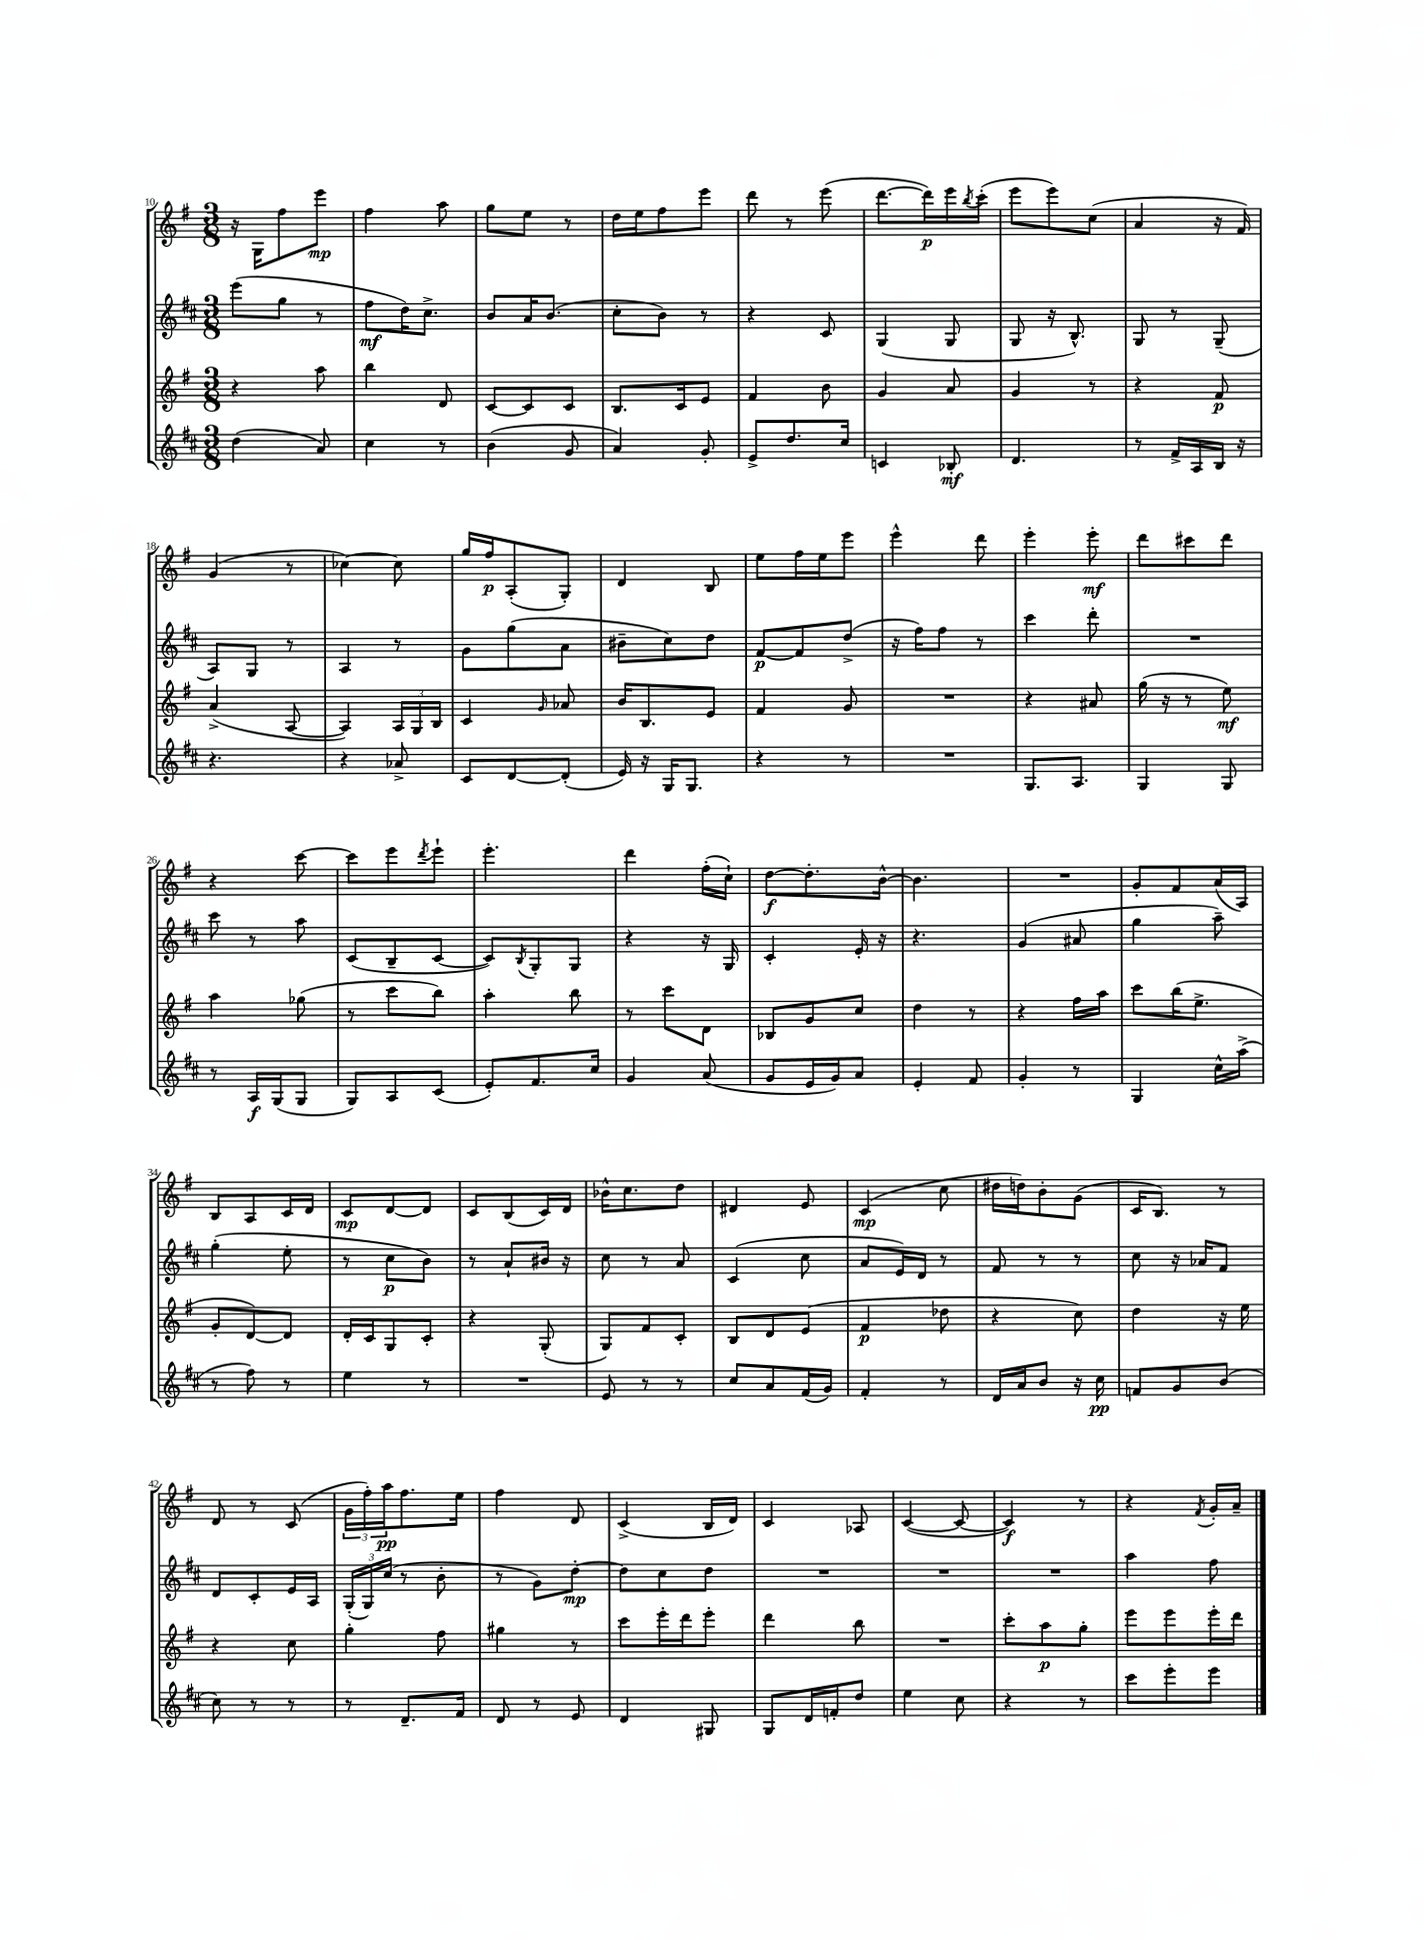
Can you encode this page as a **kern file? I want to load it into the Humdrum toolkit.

**kern	**kern	**kern	**kern
*staff4	*staff3	*staff2	*staff1
*clefG2	*clefG2	*clefG2	*clefG2
*k[f#c#]	*k[f#]	*k[f#c#]	*k[f#]
*M3/8	*M3/8	*M3/8	*M3/8
(4dd\	4r	(8eee\L	16r
.	.	.	16G\LK
.	.	8gg\J	8ff#\
8a/)	8aa\	8r	8eee\J
=	=	=	=
4cc#\	4bb\	8ff#\L	4ff#\
.	.	16dd\K)	.
.	.	8.cc#^\J	.
8r	8d/	.	8aa\
=	=	=	=
(4b\	[8c/L	8b/L	8gg\L
.	8c/]	16a/K	8ee\J
.	.	(8.b/J	.
8g/	8c/J	.	8r
=	=	=	=
4a/)	8.B/L	8cc#'\L	16dd\LL
.	.	.	16ee\J
.	.	8b\J)	8ff#\
.	16c/k	.	.
8g'/	8e/J	8r	8eee\J
=	=	=	=
8e^/L	4f#/	4r	8ddd\
8.dd/	.	.	8r
.	8b\	8c#/	(8eee\
16cc#/Jk	.	.	.
=	=	=	=
4c/	4g/	(4G/	[8.ddd\L
.	.	.	16ddd\]L)
8B-'/	8a/	8G/	16eee\
.	.	.	8qbb/
.	.	.	(16ccc'\JJ
=	=	=	=
4.d/	4g/	8G/	8eee\L
.	.	16r	8eee\)
.	.	8.B^^/)	.
.	8r	.	(8cc\J
=	=	=	=
8r	4r	8G/	4a/
16f#^/LL	.	8r	.
16A/	.	.	.
16B/JJ	8f#/	(8G~/	16r
16r	.	.	16f#/)
=	=	=	=
4.r	(4a^/	8A/L)	(4g/
.	.	8G/J	.
.	[8A/	8r	8r
=	=	=	=
4r	4A/])	4A/	[4cc-\)
8a-^/	24A/LL	8r	8cc-\]
.	24G/	.	.
.	24B/JJ	.	.
=	=	=	=
8c#/L	4c/	8g\L	16gg/LL
.	.	.	16ff#/J
[8d/	.	(8gg\	(8A'/
.	16qqg/	.	.
(8d'/]J	8a-/	8a\J	8G'/J)
=	=	=	=
16e/)	16b/LK	8b#~\L	4d/
16r	8.B/	.	.
16G/LK	.	8cc#\)	.
8.G/J	.	.	.
.	8e/J	8dd\J	8B/
=	=	=	=
4r	4f#/	[8f#/L	8ee\L
.	.	8f#/]	16ff#\L
.	.	.	16ee\J
8r	8g/	(8dd^/J	8eee\J
=	=	=	=
4.r	4.r	16r	4eee^^\
.	.	16ff#\LK)	.
.	.	8ff#\J	.
.	.	8r	8ddd\
=	=	=	=
8.G/L	4r	4ccc#\	4eee'\
8.A/J	.	.	.
.	8a#/	8ddd'\	8eee'\
=	=	=	=
4G/	(16gg\	4.r	8ddd\L
.	16r	.	.
.	8r	.	8ccc#\
8G/	8ee\)	.	8ddd\J
=	=	=	=
8r	4aa\	8ccc#\	4r
16A/LL	.	8r	.
(16G/J	.	.	.
8G/J	(8gg-\	8aa\	[8ccc\
=	=	=	=
8G/L)	8r	(8c#/L	8ccc\]L
8A/	8ccc\L	8B~/	8eee\
.	.	.	8qddd/
(8c#/J	8bb\J)	[8c#/J	8eee`\J
=	=	=	=
8e'/L)	4aa'\	8c#/]L)	4.eee'\
.	.	8qB/	.
8.f#/	.	8G'/	.
.	8bb\	8G/J	.
16cc#/Jk	.	.	.
=	=	=	=
4g/	8r	4r	4ddd\
.	8ccc\L	.	.
(8a/	8d\J	16r	(16ff#'\LL
.	.	16G/	16cc`\JJ)
=	=	=	=
8g/L	8B-/L	4c#'/	[8dd\L
16e/L	8g/	.	8.dd'\]
16g/J)	.	.	.
8a/J	8cc/J	16e'/	.
.	.	16r	[16b^^\Jk
=	=	=	=
4e'/	4dd\	4.r	4.b\]
8f#/	8r	.	.
=	=	=	=
4g'/	4r	(4g/	4.r
8r	16ff#\LL	8a#/	.
.	16aa\JJ	.	.
=	=	=	=
4G/	8ccc\L	4gg\	8g'/L
.	(16bb\K	.	8f#/
.	8.ee^\J	.	.
16cc#^^\LL	.	8aa~\)	(16a/L
(16aa^\JJ	.	.	16A/JJ)
=	=	=	=
8r	8g'/L	(4gg'\	8B/L
8ff#\)	[8d/)	.	8A/
8r	8d/]J	8ee'\	16c/L
.	.	.	16d/JJ
=	=	=	=
4ee\	16d'/LL	8r	8c/L
.	16c/J	.	.
.	8G/	8cc#\L	[8d/
8r	8c'/J	8b\J)	8d/]J
=	=	=	=
4.r	4r	8r	8c/L
.	.	8a`/L	(8B/
.	(8G'/	16b#/Jk	16c/L)
.	.	16r	16d/JJ
=	=	=	=
8e/	8G/L)	8cc#\	16b-^^\LK
.	.	.	8.cc\
8r	8f#/	8r	.
8r	8c'/J	8a/	8dd\J
=	=	=	=
8cc#/L	8B/L	(4c#/	4d#/
8a/	8d/	.	.
(16f#/L	(8e/J	8cc#\	8e/
16g/JJ)	.	.	.
=	=	=	=
4f#'/	4f#/	8a/L	(4c/
.	.	16e/L)	.
.	.	16d/JJ	.
8r	8dd-\	8r	8cc\
=	=	=	=
16d/LL	4r	8f#/	16dd#\LL
16a/J	.	.	16dd\J)
8b/J	.	8r	8b'\
16r	8cc\)	8r	(8g\J
16cc#\	.	.	.
=	=	=	=
8f/L	4dd\	8cc#\	16c/LK
.	.	.	8.B/J)
8g/	.	16r	.
.	.	16a-/LK	.
(8b/J	16r	8f#/J	8r
.	16ee\	.	.
=	=	=	=
8cc#\)	4r	8d/L	8d/
8r	.	8c#'/	8r
8r	8cc\	16e/L	(8c/
.	.	16A/JJ	.
=	=	=	=
8r	4gg'\	(24G'/LL	24g\LL
.	.	24G/)	24ff#'\)
.	.	(24cc#/JJ	24aa\J
8.d~/L	.	8r	8.ff#\
.	8ff#\	8b'\	.
16f#/Jk	.	.	16ee\Jk
=	=	=	=
8d/	4gg#\	8r	4ff#\
8r	.	8g\L)	.
8e/	8r	[8dd'\J	8d/
=	=	=	=
4d/	8ccc\L	8dd\]L	(4c^/
.	16eee'\L	8cc#\	.
.	16ddd\J	.	.
8G#/	8eee'\J	8dd\J	16B/LL
.	.	.	16d/JJ)
=	=	=	=
8G/L	4ddd\	4.r	4c/
16d/L	.	.	.
16f'/J	.	.	.
8dd/J	8bb\	.	8A-/
=	=	=	=
4ee\	4.r	4.r	([4c/
8cc#\	.	.	8c/_
=	=	=	=
4r	8ccc'\L	4.r	4c/])
.	8aa\	.	.
8r	8gg'\J	.	8r
=	=	=	=
8ccc#\L	8eee\L	4aa\	4r
8eee'\	8eee\	.	.
.	.	.	8qf#/
8eee\J	16eee'\L	8ff#\	16g'/LL
.	16ddd\JJ	.	16a~/JJ
==	==	==	==
*-	*-	*-	*-
